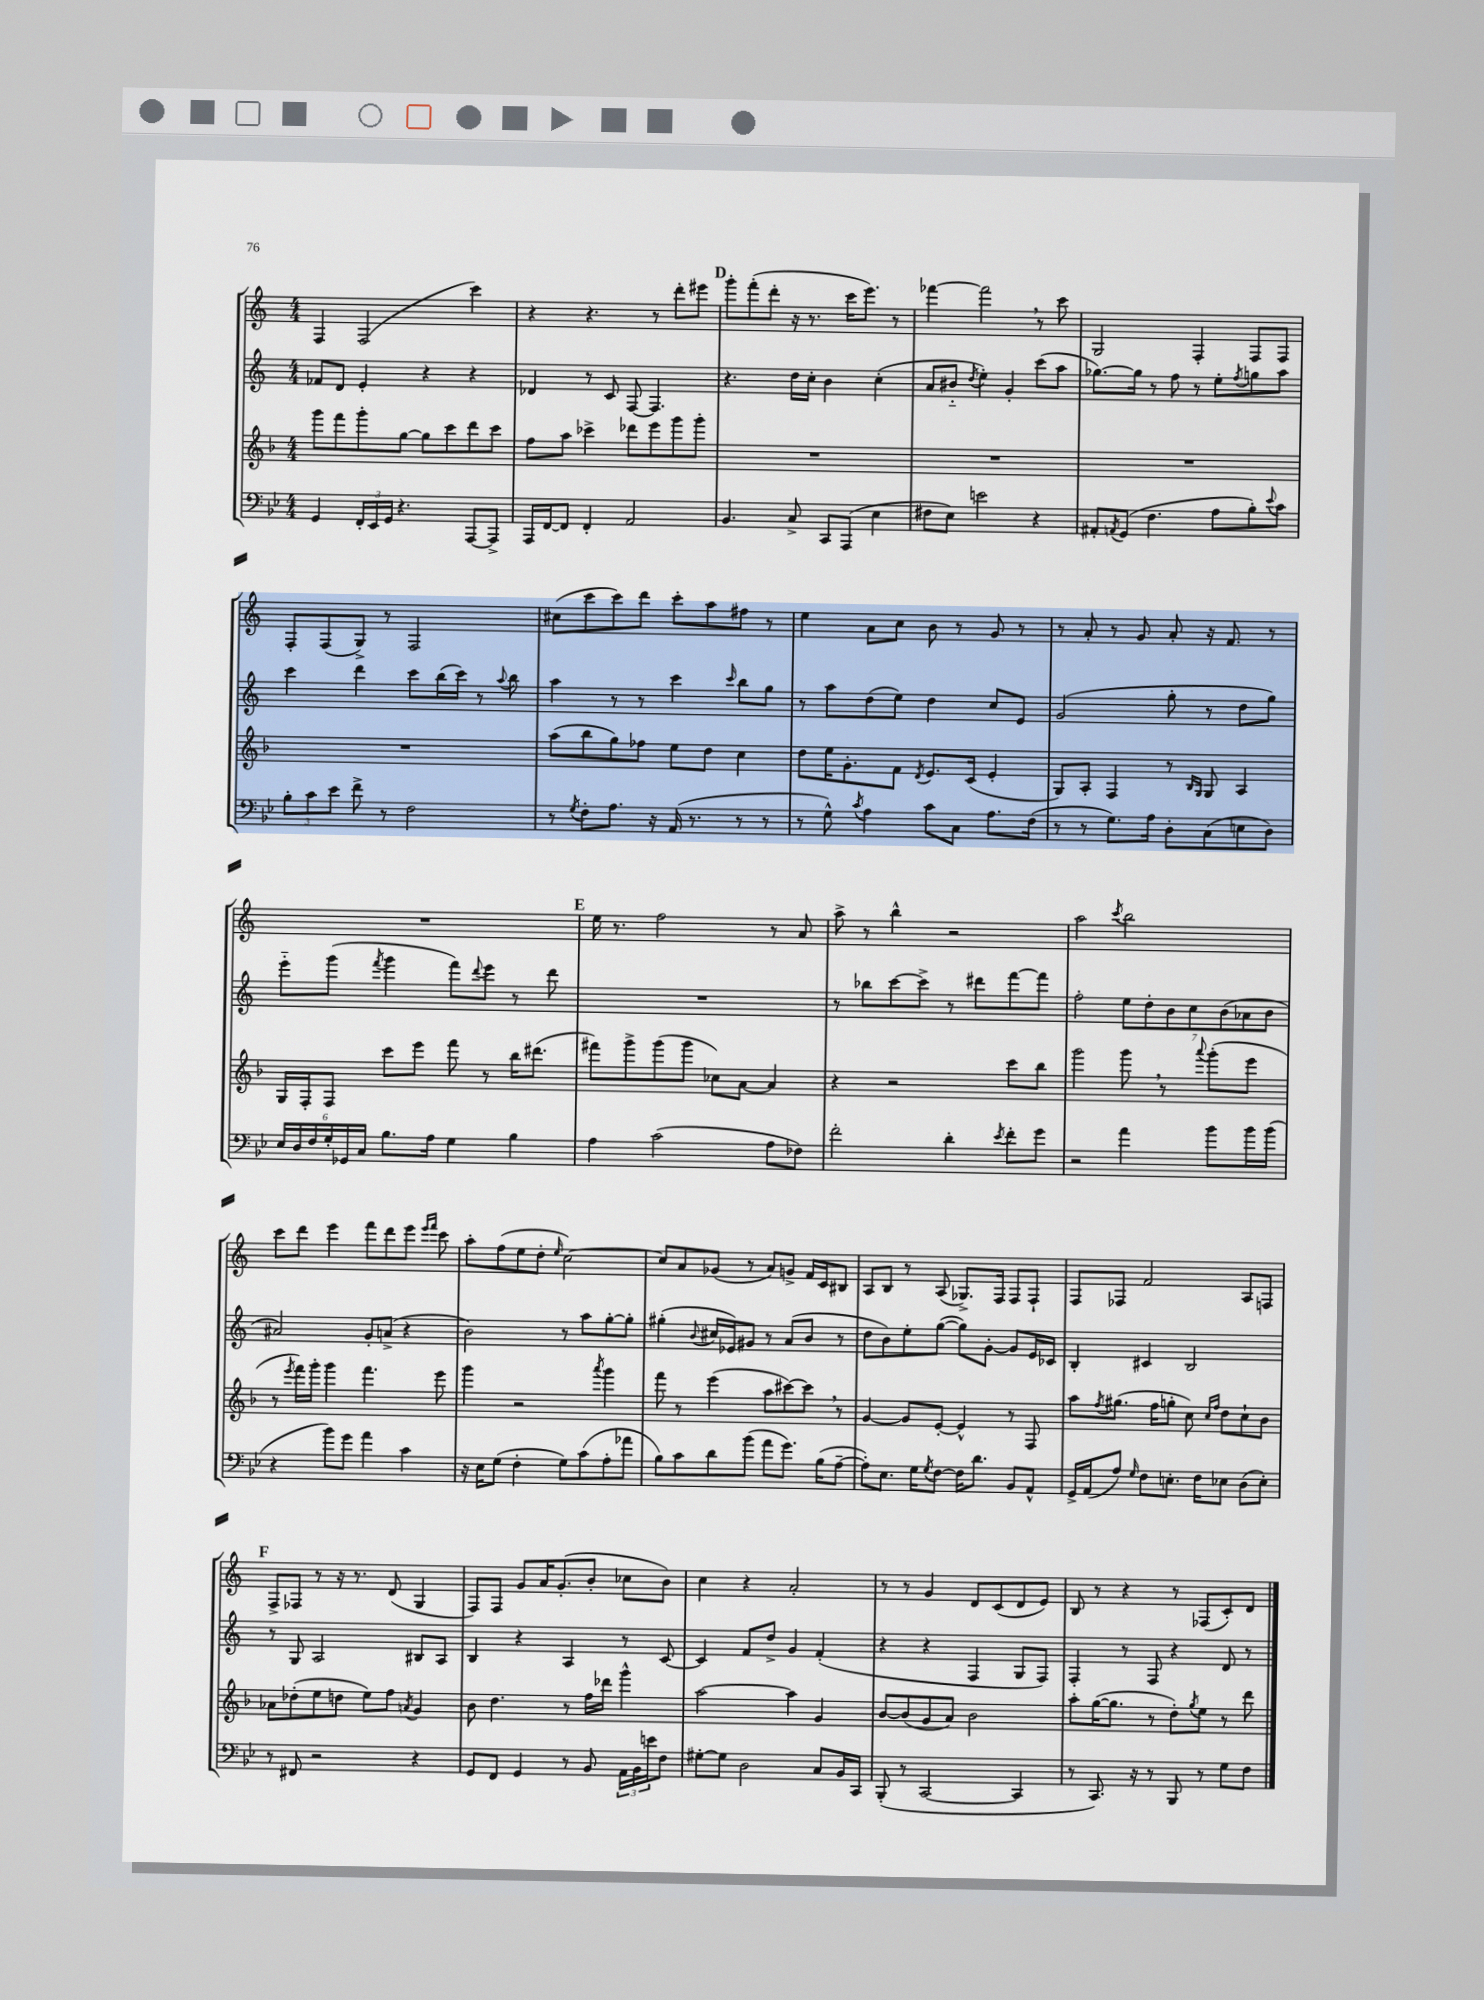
<<
\new StaffGroup <<
\new Staff = "s0" {
    \clef treble \key c \major \numericTimeSignature \time 4/4
    f4 f2( c'''4) |
    r4 r4. r8 d'''8-. eis'''8 |
    \mark \markup { \bold "D" } g'''8-. f'''8-.( d'''8-. r16 r8. c'''16 e'''8.) r8 |
    fes'''4~ fes'''2 \breathe r8 c'''8 |
    g2 f4-. f8 f8 |
    f8-. f8( g8->) r8 f2 |
    cis''8( c'''8 c'''8) d'''8 c'''8-. a''8 fis''8 r8 |
    e''4 a'8 c''8 b'8 r8 g'8 r8 |
    r8 a'8-. r8 g'8 a'8-. r16 f'8. r8 |
    R1 |
    \mark \markup { \bold "E" } e''16 r8. f''2 r8 a'8 |
    a''8-> r8 b''4-^ r2 |
    a''2 \acciaccatura { c'''8 } b''2 |
    c'''8 d'''8 e'''4 f'''8 d'''8 e'''8 \grace { e'''16 f'''16 } c'''8 |
    a''8-. f''8( e''8 d''8-. \grace { e''16 } c''2~) |
    c''8 a'8 ges'8( r8 a'8) g'8-> f'16 c'16 bis8 |
    a8 b8 r8 a8( ges8.->) f16 f8 f8-! |
    f8 fes8 f'2 a8 f8 |
    \mark \markup { \bold "F" } f8-> fes8 r8 r16 r8. d'8( g4 |
    f8) f8 g'8 a'16 g'8.-.( b'8-. ces''8 b'8) |
    c''4 r4 a'2-. |
    r8 r8 g'4 d'8 c'8( d'8 e'8) |
    b8 r8 r4 r8 fes8( c'8-.) d'8 \bar "|." |
}
\new Staff = "s1" {
    \clef treble \key c \major \numericTimeSignature \time 4/4
    fes'8 d'8 e'4-. r4 r4 |
    des'4 r8 c'8 f8~ f4. |
    \mark \markup { \bold "D" } r4. d''16 c''16-. b'4 c''4-.( |
    a'8 bis'8-_ \acciaccatura { d''8 } e''4-.) g'4-. c'''8( a''8 |
    ges''8.~) ges''16 r8 f''8 r8 e''8-. \acciaccatura { f''8 } g''8 a''8 |
    c'''4 d'''4 c'''8 b''16( c'''16) r8 \appoggiatura { a''8 } b''8 |
    a''4 r8 r8 c'''4 \grace { c'''16 } b''8 g''8 |
    r8 a''8 d''8( e''8) d''4 c''8 e'8 |
    g'2( g''8-. r8 d''8 g''8) |
    e'''8-_ g'''8( \acciaccatura { f'''8 } g'''4 f'''8) \appoggiatura { d'''8 } e'''8 r8 d'''8 |
    \mark \markup { \bold "E" } R1 |
    r8 bes''8 c'''8~ c'''8-> r8 dis'''8 f'''8~ f'''8 |
    f''2-. \tuplet 7/4 { e''8 d''8-. b'8 c''8 b'8( aes'8 b'8 } |
    ais'2) g'8-. a'8->( r4 |
    b'2) r8 a''8 g''8~-. g''8-. |
    gis''4-.( \appoggiatura { b'8 } cis''16 ees'16) gis'8 r8 a'8( b'8 r8 |
    d''8 b'8) e''8-. g''8~( g''8) g'8~-. g'8 e'16 ces'16 |
    b4-. cis'4 b2 |
    \mark \markup { \bold "F" } r8 g8 a2 bis8 a8 |
    b4 r4 a4 r8 c'8~ |
    c'4 f'8 d''8-> g'4 f'4-.( |
    r4 r4 f4 g8 f8) |
    f4-. r8 f8 r4 d'8 r8 \bar "|." |
}
\new Staff = "s2" {
    \clef treble \key f \major \numericTimeSignature \time 4/4
    g'''8 f'''8 g'''8-. g''8~ g''8 c'''8 d'''8 c'''8 |
    f''8 a''8 ces'''4-> des'''8 e'''8 g'''8 g'''8-. |
    \mark \markup { \bold "D" } R1 |
    R1 |
    R1 |
    R1 |
    a''8( bes''8 g''8) fes''8 e''8 d''8 c''4 |
    d''8 e''16 g'8.-. f'8 \acciaccatura { d'8 } e'8. c'16( e'4-. |
    g8) a8-. f4 r8 \grace { bes16 g16 } g8 a4 |
    g16 f16-. f8 c'''8 e'''8 f'''8 r8 bes''16 dis'''8.( |
    \mark \markup { \bold "E" } fis'''8) g'''8-> g'''8( g'''8 ces''8) a'8~ a'4 |
    r4 r2 c'''8 bes''8 |
    g'''2 g'''8 \breathe r8 \appoggiatura { a'''8 } g'''8-.( e'''8 |
    r8 \acciaccatura { e'''8 } f'''16) g'''16-. g'''4 f'''4. e'''8 |
    g'''4 r2 \acciaccatura { a'''8 } g'''4 |
    f'''8 r8 e'''4( a''8 cis'''8~) cis'''8 \breathe r8 |
    g'4~ g'8 e'8~-. e'4-^ r8 f8 |
    a''8 \acciaccatura { f''8 } gis''8.( f''16 g''8-. c''8) \grace { c''16 f''16 } d''8 c''8-! bes'8 |
    \mark \markup { \bold "F" } aes'8 des''8-.( e''8 d''8 e''8) f''8 \acciaccatura { a'8 } g'4 |
    bes'8 d''4. r8 f''16 des'''16 g'''4-^ |
    a''2~ a''4 g'4 |
    bes'8~ bes'8( g'8 a'8) bes'2 |
    a''8-. g''16~( g''8. r8 d''8-.) \acciaccatura { g''8 } e''8 r8 d'''8 \bar "|." |
}
\new Staff = "s3" {
    \clef bass \key bes \major \numericTimeSignature \time 4/4
    g,4 \tuplet 3/2 { f,16-. ees,16 g,16 } r4. a,,8~ a,,8-> |
    a,,16 f,16~ f,8 f,4-. a,2 |
    \mark \markup { \bold "D" } bes,4. c8-> c,8 a,,8( ees4 |
    fis8 ees8) e'2 r4 |
    ais,8-. \acciaccatura { a,8 } g,8( f4. a8 bes8-.) \appoggiatura { ees'8 } c'8 |
    \tuplet 3/2 { bes8-. c'8 ees'8 } f'8-> r8 f2 |
    r8 \acciaccatura { g8 } f8-. a8. r16 a,16( r8. r8 r8 |
    r8 g8-^) \acciaccatura { c'8 } a4 c'8 c8 a8. f16( |
    r8 r8 g8.) a16 d8-. c8( e8 d8) |
    \tuplet 6/4 { ees16 d16 f16 g16-. ges,16 c16 } bes8. a16 g4 bes4 |
    \mark \markup { \bold "E" } a4 c'2( a8 fes8) |
    f'2-. d'4-. \acciaccatura { ees'8 } f'8-. g'8 |
    r2 a'4 bes'8 bes'16 bes'16( |
    r4 bes'8) g'8 a'4 c'4 |
    r16 ees16 g8( f4-. g8) c'8( a8-. aes'8 |
    bes8) c'8 d'8 bes'8( a'8 g'8.) bes16( a8~-- |
    a8-.) ees8. g16 \acciaccatura { g8 } f8~ f16 d'8. bes,8 a,8-^ |
    g,16-> a,16( a8) \grace { g16 } f8 e8.-. f16 ees8 d8( ees8-.) |
    \mark \markup { \bold "F" } r8 fis,8 r2 r4 |
    g,8 f,8 g,4 r8 bes,8 \tuplet 3/2 { a,16 bes,16 e'16 } f8 |
    gis8~-. gis8 d2 c8 bes,16 c,16 |
    bes,,8-.( r8 c,2~ c,4 |
    r8 c,8.) r16 r8 bes,,8 r8 g8 f8 \bar "|." |
}
>>
>>
\layout { \context { \Score \remove "Bar_number_engraver" } }
